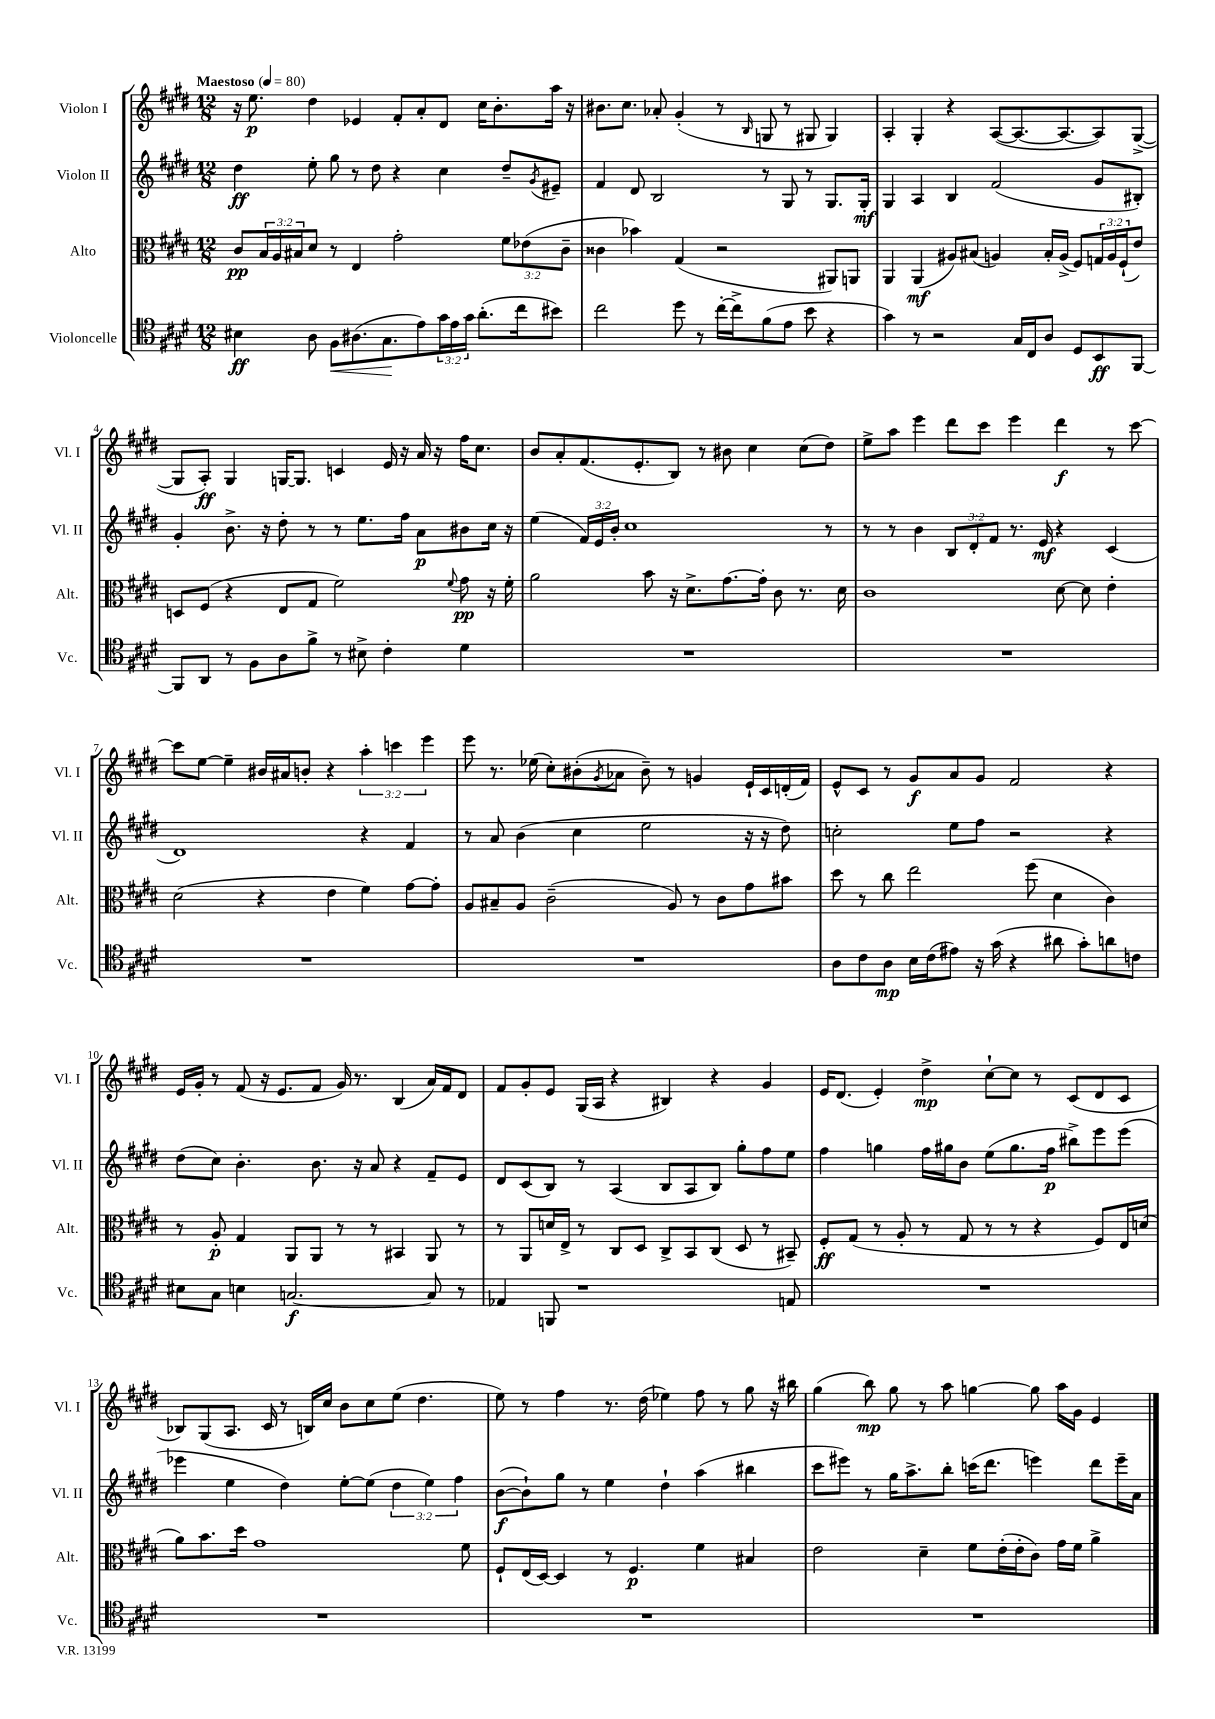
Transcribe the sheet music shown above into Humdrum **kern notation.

**kern	**dynam	**kern	**dynam	**kern	**dynam	**kern	**dynam
*part4	*part4	*part3	*part3	*part2	*part2	*part1	*part1
*staff4	*staff4	*staff3	*staff3	*staff2	*staff2	*staff1	*staff1
*I"Violoncelle	*	*I"Alto	*	*I"Violon II	*	*I"Violon I	*
*I'Vc.	*	*I'Alt.	*	*I'Vl. II	*	*I'Vl. I	*
*clefC4	*	*clefC3	*	*clefG2	*	*clefG2	*
*k[f#c#g#d#]	*	*k[f#c#g#d#]	*	*k[f#c#g#d#]	*	*k[f#c#g#d#]	*
*M12/8	*	*M12/8	*	*M12/8	*	*M12/8	*
*MM80	*	*MM80	*	*MM80	*	*MM80	*
=1	=1	=1	=1	=1	=1	=1	=1
!	!	!	!	!	!	!LO:TX:a:B:t=Maestoso	!
4B#X\	ff	8c#/L	pp	4dd#\	ff	16r	.
.	.	.	.	.	.	8.ee\	p
.	.	24B/L	.	.	.	.	.
.	.	24A/	.	.	.	.	.
.	.	24B#X/J	.	.	.	.	.
8A\	.	8d#/J	.	8ee'\	.	4dd#\	.
!	!LO:HP:b	!	!	!	!	!	!
8F#\L	<	8r	.	8gg#\	.	.	.
(8.A#X\	.	4E/	.	8r	.	4e-X/	.
.	.	.	.	8dd#\	.	.	.
8.G#\	.	.	.	.	.	.	.
.	.	2g#'\	.	4r	.	8f#'/L	.
8e\)	[	.	.	.	.	8a'/	.
24g#\L	.	.	.	4cc#\	.	8d#/J	.
24e\	.	.	.	.	.	.	.
24g#\JJ	.	.	.	.	.	.	.
(8.a'\L	.	.	.	.	.	16cc#\KL	.
.	.	.	.	.	.	8.b'\	.
.	.	12f#\L	.	8dd#~/L	.	.	.
16cc#\k	.	.	.	.	.	.	.
.	.	(12e-X\	.	.	.	.	.
.	.	.	.	8qg#/	.	.	.
8b#X\J)	.	.	.	8e#X~/J	.	16aa\Jk	.
.	.	12c#~\J	.	.	.	.	.
.	.	.	.	.	.	16r	.
=2	=2	=2	=2	=2	=2	=2	=2
2cc#\	.	4c##X\	.	4f#/	.	8.b#X\L	.
.	.	.	.	.	.	8.cc#\J	.
.	.	4b-X\)	.	8d#/	.	.	.
.	.	.	.	2B/	.	8a-X'/	.
8dd#\	.	(4G#/	.	.	.	(4g#'/	.
8r	.	.	.	.	.	.	.
[16cc#'\LL	.	2r	.	.	.	8r	.
16cc#^\J]	.	.	.	.	.	.	.
.	.	.	.	.	.	16qqB/	.
(8f#\	.	.	.	8r	.	8Gn/	.
8e\J	.	.	.	8G#/	.	8r	.
8b\	.	.	.	8r	.	8G#X/	.
4r	.	8AA#X/L)	.	8.G#/L	.	4G#/)	.
.	.	8AAn/J	.	.	.	.	.
.	.	.	.	16G#'/Jk	mf	.	.
=3	=3	=3	=3	=3	=3	=3	=3
4g#\)	.	4AA/	.	4G#/	.	4A'/	.
8r	.	(4AA/	mf	4A/	.	4G#'/	.
2r	.	.	.	.	.	.	.
.	.	8A#X/L)	.	4B/	.	4r	.
.	.	(8B#X/J	.	.	.	.	.
.	.	4An/)	.	(2f#/	.	([8A/L	.
16G#/LL	.	.	.	.	.	8.A/_	.
16C#/J	.	.	.	.	.	.	.
8A/J	.	16B#'/LL	.	.	.	.	.
.	.	(16A^/JJ	.	.	.	8.A/_	.
8D#/L	.	8F#/L)	.	.	.	.	.
8BB/	ff	24Gn/L	.	8g#/L	.	8A/])	.
.	.	24A/	.	.	.	.	.
.	.	(24F#`/J	.	.	.	.	.
[8FF#/J	.	8e/J)	.	8B#X'/J)	.	([8G#^/J	.
!!LO:LB:g=z
=4	=4	=4	=4	=4	=4	=4	=4
8FF#/L]	.	8Dn/L	.	4g#'/	.	8G#/L]	.
8AA/J	.	(8F#/J	.	.	.	8A'/J)	ff
8r	.	4r	.	8.b^\	.	4G#/	.
8F#\L	.	.	.	.	.	.	.
.	.	.	.	16r	.	.	.
8A\	.	8E/L	.	8dd#'\	.	[16Gn/KL	.
.	.	.	.	.	.	8.G/J]	.
8f#^\J	.	8G#/J	.	8r	.	.	.
8r	.	2f#\)	.	8r	.	4cn/	.
8B#X^\	.	.	.	8.ee\L	.	.	.
4c#'\	.	.	.	.	.	16e/	.
.	.	.	.	16ff#\Jk	.	16r	.
.	.	.	.	8a\L	p	16a/	.
.	.	.	.	.	.	16r	.
.	.	8qqf#/	.	.	.	.	.
4d#\	.	8g#\	pp	8b#X\	.	16ff#\KL	.
.	.	.	.	.	.	8.cc#\J	.
.	.	16r	.	16cc#\Jk	.	.	.
.	.	16f#'\	.	16r	.	.	.
=5	=5	=5	=5	=5	=5	=5	=5
1.r	.	2a\	.	(4ee\	.	8b/L	.
.	.	.	.	.	.	8a'/	.
.	.	.	.	24f#/LL)	.	(8.f#/	.
.	.	.	.	24e/	.	.	.
.	.	.	.	24b'/JJ	.	.	.
.	.	.	.	1cc#	.	.	.
.	.	.	.	.	.	8.e'/	.
.	.	8b\	.	.	.	.	.
.	.	16r	.	.	.	8B/J)	.
.	.	8.d#^\L	.	.	.	.	.
.	.	.	.	.	.	8r	.
.	.	[8.g#\	.	.	.	8b#X\	.
.	.	.	.	.	.	4cc#\	.
.	.	16g#'\Jk]	.	.	.	.	.
.	.	8c#\	.	.	.	.	.
.	.	8.r	.	.	.	(8cc#\L	.
.	.	.	.	8r	.	8dd#\J)	.
.	.	16d#\	.	.	.	.	.
=6	=6	=6	=6	=6	=6	=6	=6
1.r	.	1c#	.	8r	.	8ee^\L	.
.	.	.	.	8r	.	8aa\J	.
.	.	.	.	4b\	.	4eee\	.
.	.	.	.	12B/L	.	8ddd#\L	.
.	.	.	.	12d#'/	.	.	.
.	.	.	.	.	.	8ccc#\J	.
.	.	.	.	12f#/J	.	.	.
.	.	.	.	8.r	.	4eee\	.
.	.	.	.	16e/	mf	.	.
.	.	[8d#\	.	4r	.	4ddd#\	f
.	.	8d#\]	.	.	.	.	.
.	.	4e'\	.	(4c#/	.	8r	.
.	.	.	.	.	.	[8ccc#\	.
!!LO:LB:g=z
=7	=7	=7	=7	=7	=7	=7	=7
1.r	.	(2d#\	.	1d#)	.	8ccc#\L]	.
.	.	.	.	.	.	[8ee\J	.
.	.	.	.	.	.	4ee~\]	.
.	.	4r	.	.	.	16b#X/LL	.
.	.	.	.	.	.	16a#X/J	.
.	.	.	.	.	.	8bn'/J	.
.	.	4e\	.	.	.	4r	.
.	.	4f#\)	.	4r	.	6aa'\	.
.	.	.	.	.	.	6cccn\	.
.	.	[8g#\L	.	4f#/	.	.	.
.	.	.	.	.	.	6eee\	.
.	.	8g#'\J]	.	.	.	.	.
=8	=8	=8	=8	=8	=8	=8	=8
1.r	.	8A/L	.	8r	.	8eee\	.
.	.	8B#X~/	.	8a/	.	8.r	.
.	.	8A/J	.	(4b\	.	.	.
.	.	.	.	.	.	(16ee-X\	.
.	.	(2c#~\	.	.	.	8cc#'\L)	.
.	.	.	.	4cc#\	.	(8b#X'\	.
.	.	.	.	.	.	8qg#/	.
.	.	.	.	.	.	8a-X\J	.
.	.	.	.	2ee\	.	8b#~\)	.
.	.	8A/)	.	.	.	8r	.
.	.	8r	.	.	.	4gn/	.
.	.	8c#\L	.	.	.	.	.
.	.	8g#\	.	16r	.	16e`/LL	.
.	.	.	.	16r	.	16c#/	.
.	.	8b#X\J	.	8dd#\)	.	(16dn'/	.
.	.	.	.	.	.	16f#/JJ)	.
=9	=9	=9	=9	=9	=9	=9	=9
8A\L	.	8dd#\	.	2ccn'\	.	8e^^/L	.
8c#\	.	8r	.	.	.	8c#/J	.
8A\J	mp	8cc#\	.	.	.	8r	.
16B\LL	.	2ee\	.	.	.	8g#/L	f
(16c#\J	.	.	.	.	.	.	.
8e#X\J)	.	.	.	8ee\L	.	8a/	.
16r	.	.	.	8ff#\J	.	8g#/J	.
(16g#\	.	.	.	.	.	.	.
4r	.	.	.	2r	.	2f#/	.
.	.	(8ff#\	.	.	.	.	.
8a#X\	.	4d#\	.	.	.	.	.
8g#'\L)	.	.	.	.	.	.	.
8an\	.	4c#\)	.	4r	.	4r	.
8cn\J	.	.	.	.	.	.	.
!!LO:LB:g=z
=10	=10	=10	=10	=10	=10	=10	=10
8B#X\L	.	8r	.	(8dd#\L	.	16e/LL	.
.	.	.	.	.	.	16g#'/JJ	.
8G#\J	.	8A'/	p	8cc#\J)	.	8r	.
4Bn\	.	4G#/	.	4.b'\	.	(8f#/	.
.	.	.	.	.	.	16r	.
.	.	.	.	.	.	8.e/L	.
[2.Gn/	f	8AA/L	.	.	.	.	.
.	.	8AA/J	.	8.b\	.	8f#/J	.
.	.	8r	.	.	.	16g#/)	.
.	.	.	.	16r	.	8.r	.
.	.	8r	.	8a/	.	.	.
.	.	4BB#X/	.	4r	.	(4B/	.
8G/]	.	8AA/	.	8f#~/L	.	16a/LL)	.
.	.	.	.	.	.	16f#/J	.
8r	.	8r	.	8e/J	.	8d#/J	.
=11	=11	=11	=11	=11	=11	=11	=11
4E-X/	.	8r	.	8d#/L	.	8f#/L	.
.	.	8AA/L	.	(8c#/	.	8g#'/	.
8FFn/	.	16dn/L	.	8B/J)	.	8e/J	.
.	.	16E^/JJ	.	.	.	.	.
1r	.	8r	.	8r	.	(16G#/LL	.
.	.	.	.	.	.	16A/JJ	.
.	.	8C#/L	.	(4A/	.	4r	.
.	.	8D#/J	.	.	.	.	.
.	.	8C#^/L	.	8B/L	.	4B#X/)	.
.	.	8BB/	.	8A/	.	.	.
.	.	(8C#/J	.	8B/J)	.	4r	.
.	.	8D#/	.	8gg#'\L	.	.	.
.	.	8r	.	8ff#\	.	4g#/	.
8En/	.	8BB#X~/)	.	8ee\J	.	.	.
=12	=12	=12	=12	=12	=12	=12	=12
1.r	.	8F#'/L	ff	4ff#\	.	16e/KL	.
.	.	.	.	.	.	(8.d#/J	.
.	.	(8G#/J	.	.	.	.	.
.	.	8r	.	4ggn\	.	4e'/)	.
.	.	8A'/	.	.	.	.	.
.	.	8r	.	16ff#\LL	.	4dd#^\	mp
.	.	.	.	16gg#X\J	.	.	.
.	.	8G#/	.	8b\J	.	.	.
.	.	8r	.	(8ee\L	.	[8cc#`\L	.
.	.	8r	.	8.gg#\	.	8cc#\J]	.
.	.	4r	.	.	.	8r	.
.	.	.	.	16ff#\Jk	p	.	.
.	.	.	.	8bb#X^\L)	.	(8c#/L	.
.	.	8F#/L)	.	8eee\	.	8d#/	.
.	.	16E/L	.	(8eee\J	.	8c#/J	.
.	.	(16dn/JJ	.	.	.	.	.
!!LO:LB:g=z
=13	=13	=13	=13	=13	=13	=13	=13
1.r	.	8a\L)	.	4eee-X\	.	8B-X/L)	.
.	.	8.b\	.	.	.	(8G#/	.
.	.	.	.	4ee\	.	8.A/J	.
.	.	16dd#\Jk	.	.	.	.	.
.	.	1g#	.	.	.	.	.
.	.	.	.	.	.	16c#/	.
.	.	.	.	4dd#\)	.	8r	.
.	.	.	.	.	.	16Bn/LL)	.
.	.	.	.	.	.	16cc#/JJ	.
.	.	.	.	[8ee'\L	.	8b\L	.
.	.	.	.	(8ee\J]	.	8cc#\	.
.	.	.	.	6dd#\	.	(8ee\J	.
.	.	.	.	.	.	4.dd#\	.
.	.	.	.	6ee\)	.	.	.
.	.	.	.	6ff#\	.	.	.
.	.	8f#\	.	.	.	.	.
=14	=14	=14	=14	=14	=14	=14	=14
1.r	.	8F#`/L	.	([8b\L	f	8ee\)	.
.	.	(16E/L	.	8b`\])	.	8r	.
.	.	[16D#/JJ)	.	.	.	.	.
.	.	4D#/]	.	8gg#\J	.	4ff#\	.
.	.	.	.	8r	.	.	.
.	.	8r	.	4ee\	.	8.r	.
.	.	4.F#/	p	.	.	.	.
.	.	.	.	.	.	(16dd#\	.
.	.	.	.	4dd#`\	.	4ee-X\)	.
.	.	4f#\	.	(4aa\	.	8ff#\	.
.	.	.	.	.	.	8r	.
.	.	4B#X/	.	4bb#X\	.	8gg#\	.
.	.	.	.	.	.	16r	.
.	.	.	.	.	.	16bb#X\	.
=15	=15	=15	=15	=15	=15	=15	=15
1.r	.	2e\	.	8ccc#\L	.	(4gg#\	.
.	.	.	.	8eee#X\J)	.	.	.
.	.	.	.	8r	.	8bb\)	mp
.	.	.	.	16gg#\KL	.	8gg#\	.
.	.	.	.	8.aa^\	.	.	.
.	.	4d#~\	.	.	.	8r	.
.	.	.	.	8bb'\J	.	8aa\	.
.	.	8f#\L	.	(16cccn\KL	.	[4ggn\	.
.	.	.	.	8.ddd#\J	.	.	.
.	.	(16e'\L	.	.	.	.	.
.	.	16e'\J	.	.	.	.	.
.	.	8c#\J)	.	4eeen\)	.	8gg\]	.
.	.	16g#\LL	.	.	.	16aa\LL	.
.	.	16f#\JJ	.	.	.	16g#\JJ	.
.	.	4a^\	.	8ddd#\L	.	4e/	.
.	.	.	.	16eee~\L	.	.	.
.	.	.	.	16a\JJ	.	.	.
==	==	==	==	==	==	==	==
*-	*-	*-	*-	*-	*-	*-	*-
